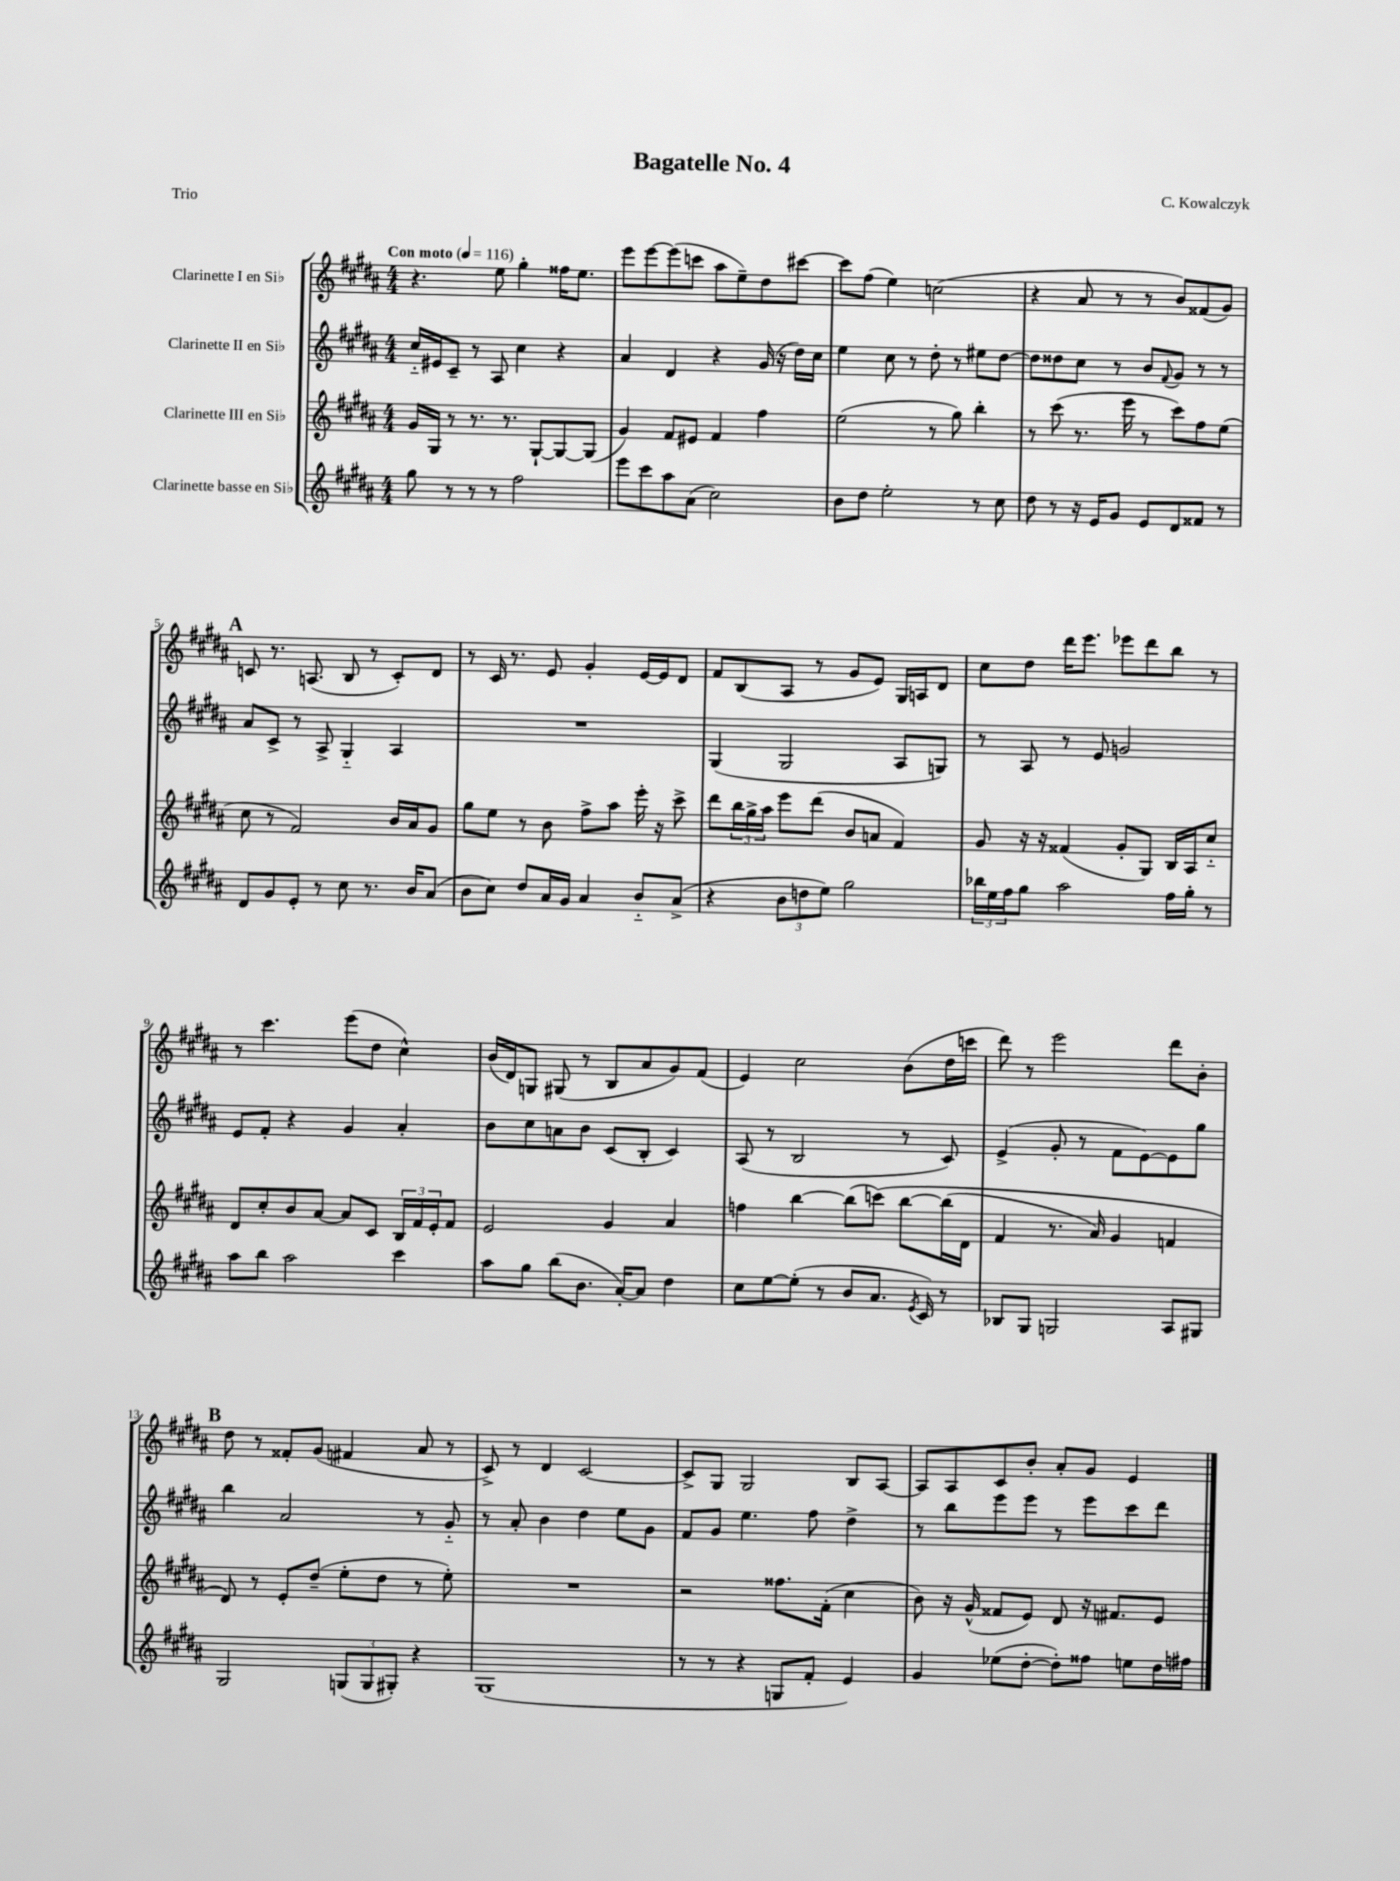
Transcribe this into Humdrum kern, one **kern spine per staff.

**kern	**kern	**kern	**kern
*part4	*part3	*part2	*part1
*staff4	*staff3	*staff2	*staff1
*I"Clarinette basse en Si♭	*I"Clarinette III en Si♭	*I"Clarinette II en Si♭	*I"Clarinette I en Si♭
*clefG2	*clefG2	*clefG2	*clefG2
*k[f#c#g#d#a#]	*k[f#c#g#d#a#]	*k[f#c#g#d#a#]	*k[f#c#g#d#a#]
*M4/4	*M4/4	*M4/4	*M4/4
*MM116	*MM116	*MM116	*MM116
=1	=1	=1	=1
!	!	!	!LO:TX:a:B:t=Con moto
8gg#\	16g#/LL	16cc#/LL	4.r
.	16G#/JJ	16e#X/J	.
8r	8r	8c#~/J	.
8r	8.r	8r	.
8r	.	8A#/	8ee\
.	8.r	.	.
2ff#\	.	4cc#\	4gg#'\
.	[8G#`/L	.	.
.	8G#/_	4r	16ff##X\KL
.	.	.	8.ee\J
.	(8G#/J]	.	.
=2	=2	=2	=2
8eee\L	4g#/)	4a#/	8eee\L
8ccc#\	.	.	[8eee\
8aa#\	8f#/L	4d#/	(8eee\]
(8a#\J	8e#X/J	.	8cccn\J
2cc#\)	4f#/	4r	8aa#\L
.	.	.	8ee~\)
.	4ff#\	(16g#/	8dd#\
.	.	16r	.
.	.	16dd#\LL)	[8ccc#X\J
.	.	16cc#\JJ	.
=3	=3	=3	=3
8b\L	(2ee\	4ee\	8ccc#\L]
8dd#\J	.	.	(8ff#\J
2ee'\	.	8cc#\	4ee\)
.	.	8r	.
.	8r	8dd#'\	(2ccn\
.	8gg#\)	8r	.
8r	4bb'\	8ee#X\L	.
8cc#\	.	[8dd#\J	.
=4	=4	=4	=4
8dd#\	8r	8dd#\L]	4r
8r	(8ccc#\	8dd##X\	.
16r	8.r	8cc#\J	8a#/
16e/KL	.	.	.
8g#/J	.	8r	8r
.	16eee\	.	.
8e/L	8r	8b/L	8r
.	.	8qqf#/	.
8d#/	8ccc#\L)	8g#/J	8b/L)
8f##X/J	8ff#\	8r	(8f##X/
8r	(8ee\J	8r	8g#/J)
!!LO:LB:g=z
!!LO:REH:place=s1:t=A
=5	=5	=5	=5
8d#/L	8cc#\	8a#/L	8cn/
8g#/	8r	8c#^/J	8.r
8e'/J	2f#/)	8r	.
.	.	.	(8.An/
8r	.	8A#^/	.
8cc#\	.	4G#/	8B/
8.r	.	.	8r
.	16b/LL	4A#/	8c'/L)
16b/KL	16a#/J	.	.
(8a#/J	8g#/J	.	8d#/J
=6	=6	=6	=6
8b\L	8gg#\L	1r	8r
8cc#\J)	8ee\J	.	16c#/
.	.	.	8.r
8dd#/L	8r	.	.
16a#/L	8b\	.	8e/
16g#/JJ	.	.	.
4a#/	8ff#^\L	.	4g#'/
.	8aa#\J	.	.
8b/L	16eee'\	.	[16e/LL
.	16r	.	16e/J]
(8a#^/J	8ccc#^\	.	8d#/J
=7	=7	=7	=7
4r	8ddd#\L	(4G#/	8f#/L
.	24bb\L	.	(8B/
.	24gg#^\	.	.
.	24aa#\JJ	.	.
12b\L	8eee\L	2G#/	8A#/J
12ddn\	.	.	.
.	(8ddd#\J	.	8r
12ee\J)	.	.	.
2gg#\	8b/L	.	8g#/L
.	8an/J	.	8e/J)
.	4f#/)	8A#/L	16G#/LL
.	.	.	16An/J
.	.	8Gn/J)	8d#/J
=8	=8	=8	=8
24bb-X\LL	8g#/	8r	8cc#\L
24ee\	.	.	.
24ff#\J	.	.	.
8gg#\J	16r	8A#/	8dd#\J
.	16r	.	.
2aa#\	(4f##X/	8r	16ddd#\KL
.	.	.	8.eee\J
.	.	8e/	.
.	8g#'/L	2gn/	8eee-X\L
.	8G#/J)	.	8ddd#\
16ff#\LL	16B/LL	.	8bb\J
16gg#'\JJ	16A#/J	.	.
8r	8cc#/J	.	8r
!!LO:LB:g=z
=9	=9	=9	=9
8aa#\L	8d#/L	8e/L	8r
8bb\J	8cc#'/	8f#'/J	4.ccc#\
2aa#\	8b/	4r	.
.	[8a#/J	.	.
.	8a#/L]	4g#/	(8eee\L
.	8c#/J	.	8dd#\J
4ccc#\	24B/LL	4a#'/	4cc#^^\)
.	24f#/	.	.
.	24e'/J	.	.
.	8f#/J	.	.
=10	=10	=10	=10
8aa#\L	2e/	8b\L	(16b/LL
.	.	.	16d#/J)
8gg#\J	.	8cc#\	8Gn/J
(8bb\L	.	8an\	(8G#X/
8.b\J	.	8b\J	8r
.	4g#/	(8c#/L	8B/L
[16a#'/KL)	.	.	.
8a#/J]	.	8B'/J	8a#/
4dd#\	4a#/	4c#/)	8g#/)
.	.	.	(8f#/J
=11	=11	=11	=11
8cc#\L	4ffn\	(8A#/	4e/)
[8ee\	.	8r	.
(8ee'\J]	[4bb\	2B/	2cc#\
8r	.	.	.
8b/L	(8bb\L]	.	.
8.a#/J	(8cccn\J)	.	.
.	[8bb\L	8r	(8b\L
8qe/	.	.	.
16c#/)	.	.	.
8r	(16bb\L]	8c#/)	16dd#\L
.	16d#\JJ	.	16cccn\JJ
=12	=12	=12	=12
8B-X/L	4f#/	(4e^/	8ddd#\)
8G#/J	.	.	8r
2Gn/	8.r	8g#'/	2eee\
.	.	8r	.
.	16a#/)	.	.
.	4g#/	8f#\L	.
.	.	[8e\)	.
8A#/L	4fn/	8e\]	8ddd#\L
8G#X/J	.	8gg#\J	8b'\J
!!LO:LB:g=z
!!LO:REH:place=s1:t=B
=13	=13	=13	=13
2G#/	8d#/)	4bb\	8dd#\
.	8r	.	8r
.	8e'/L	2a#/	8f##X'/L
.	(8dd#~/J	.	(8g#/J
(12Gn/L	8ee'\L	.	4f#X/
12G/	.	.	.
.	8dd#\J	.	.
12G#X'/J)	.	.	.
4r	8r	8r	8a#/
.	8ee'\)	8g#/	8r
=14	=14	=14	=14
(1G#	1r	8r	8c#^/)
.	.	8a#'/	8r
.	.	4b\	4d#/
.	.	4dd#\	[2c#/
.	.	8ee\L	.
.	.	8g#\J	.
=15	=15	=15	=15
8r	2r	8f#/L	8c#^/L]
8r	.	8g#/J	8G#/J
4r	.	4.ee\	2G#/
8Gn/L	8.ff##X\L	.	.
8f#'/J	.	8ff#\	.
.	(16f#'\Jk	.	.
4e/)	4cc#\	4dd#^\	8B/L
.	.	.	[8A#/J
=16	=16	=16	=16
4g#/	8b\)	8r	8A#/L]
.	16r	8bb\L	8A#/
.	(16g#^^/	.	.
(8ee-X\L	8f##X/L	8eee\	8c#/
[8dd#'\J	8e/J)	8eee\J	8b'/J
8dd#'\L])	8d#/	8r	8a#'/L
8ff##X\J	16r	8eee\L	8g#/J
.	8.f#X/L	.	.
8een\L	.	8ccc#\	4e/
16dd#\L	8e/J	8ddd#\J	.
16ff#X\JJ	.	.	.
==	==	==	==
*-	*-	*-	*-
